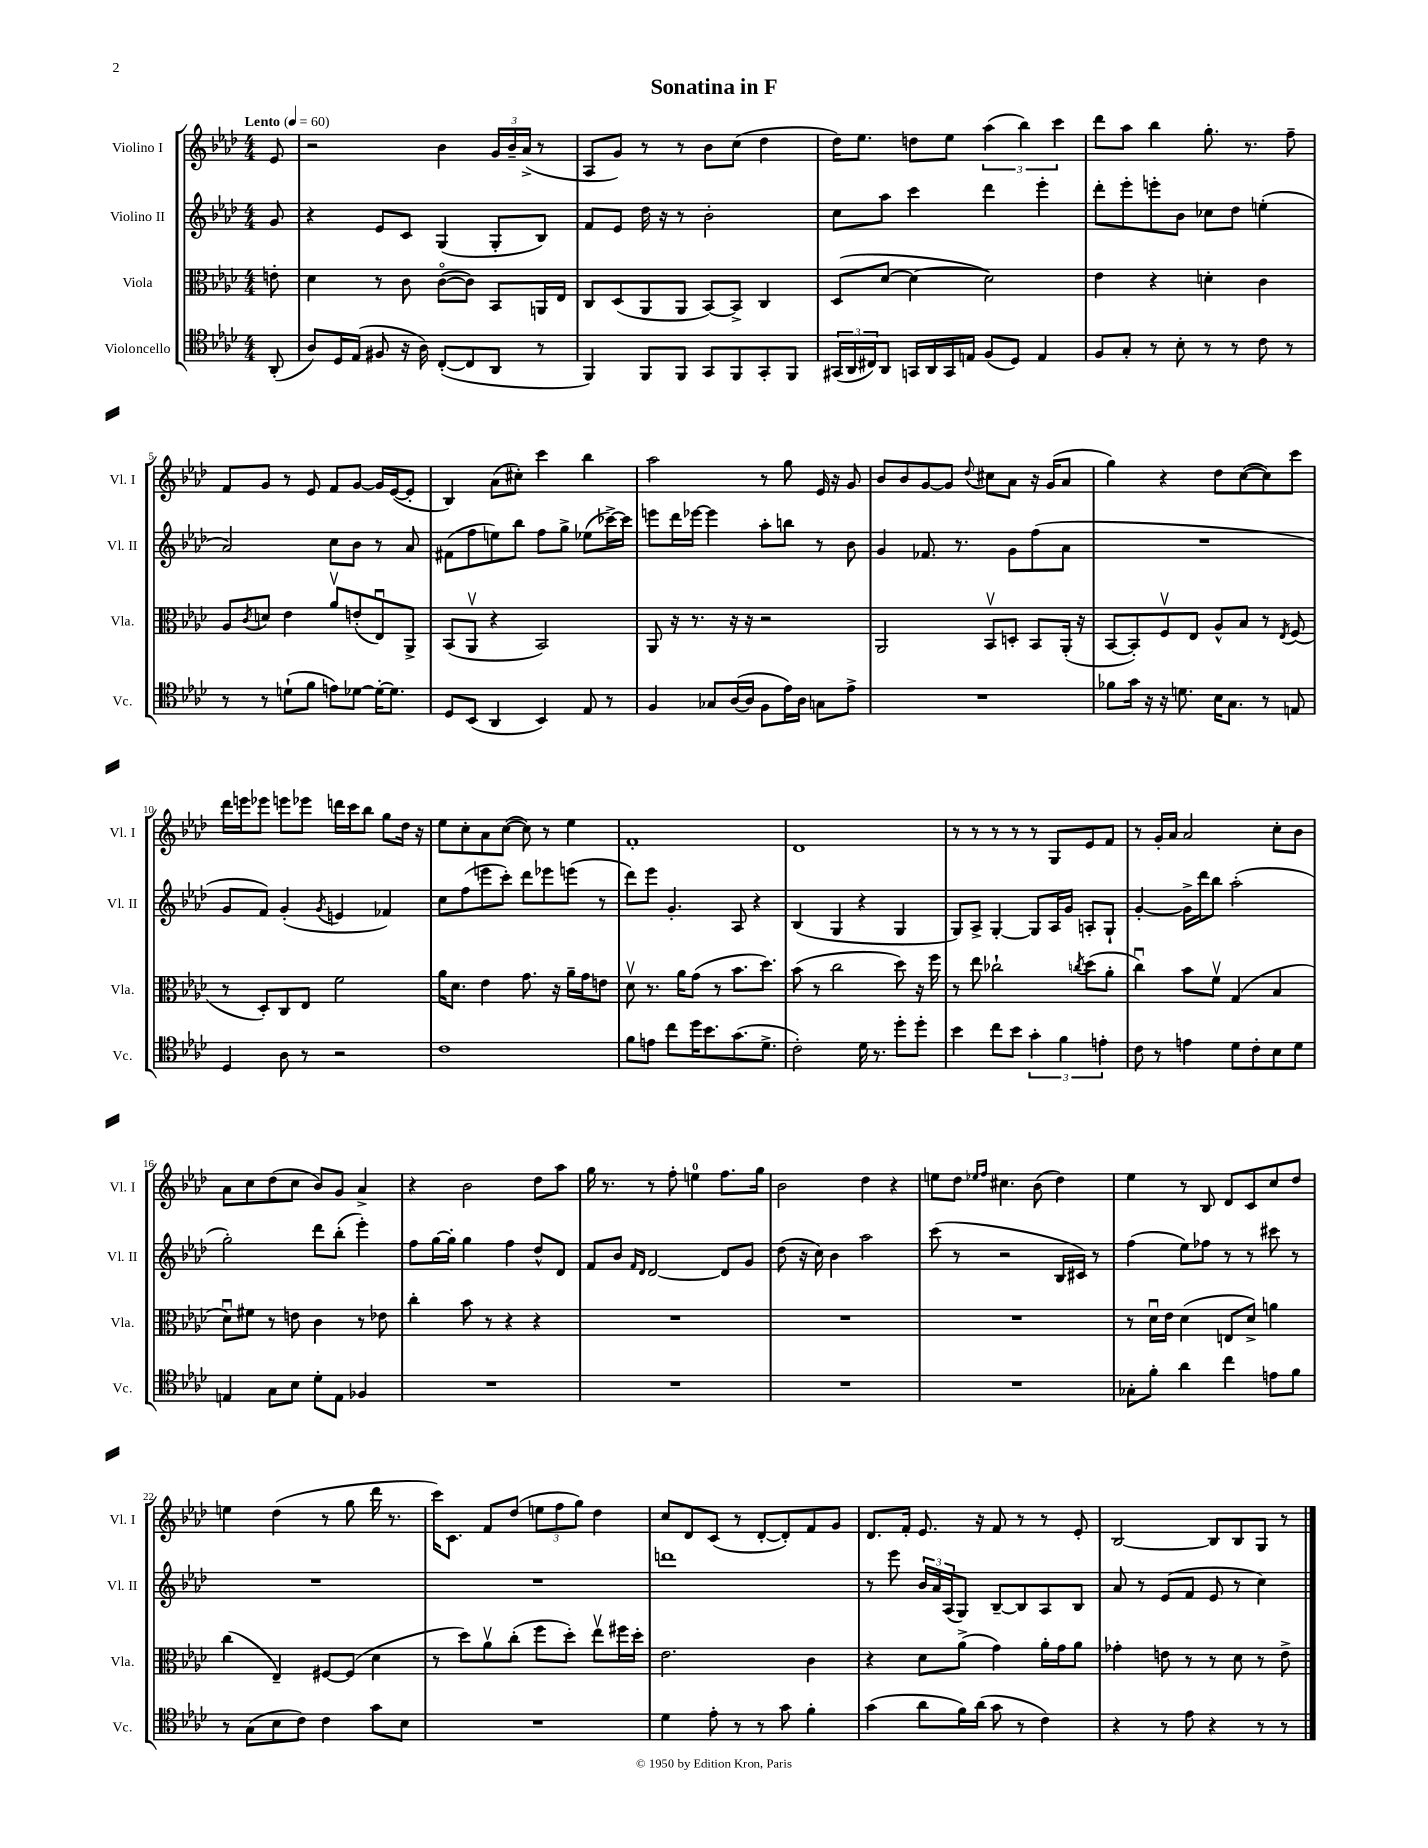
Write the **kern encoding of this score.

**kern	**kern	**kern	**kern
*staff4	*staff3	*staff2	*staff1
*clefC4	*clefC3	*clefG2	*clefG2
*k[b-e-a-d-]	*k[b-e-a-d-]	*k[b-e-a-d-]	*k[b-e-a-d-]
*M4/4	*M4/4	*M4/4	*M4/4
*MM60	*MM60	*MM60	*MM60
(8AA-'	8e'	8g	8e-
=	=	=	=
8A-)	4d-	4r	2r
16D-	.	.	.
(16E-	.	.	.
8F#	8r	8e-	.
16r	8c	8c	.
16A-)	.	.	.
([8C'	([8co	(4G	4b-
8C]	8c])	.	.
8AA-	8BB-	8G'	24g
.	.	.	24b-~
.	.	.	(24a-^
8r	16AA	8B-)	8r
.	16E-	.	.
=	=	=	=
4FF)	8C	8f	8A-
.	(8D-	8e-	8g)
8FF	8AA-	16dd-	8r
.	.	16r	.
8FF	8AA-	8r	8r
8GG	[8BB-)	2b-'	8b-
8FF	8BB-^]	.	(8cc
8GG'	4C	.	4dd-
8FF	.	.	.
=	=	=	=
(24GG#	(8D-	8cc	16dd-)
24AA-	.	.	.
.	.	.	8.ee-
24C#)	.	.	.
8AA-	[8d-	8aa-	.
16GG	4d-_	4ccc	8dd
16AA-	.	.	.
16GG	.	.	8ee-
16E	.	.	.
(8F	2d-])	4ddd-	(6aa-
8D-)	.	.	.
.	.	.	6bb-)
4E	.	4eee-'	.
.	.	.	6ccc
=	=	=	=
8F	4e-	8ddd-'	8ddd-
8G'	.	8eee-'	8aa-
8r	4r	8eee'	4bb-
8B-'	.	8b-	.
8r	4d'	8cc-	8.gg'
8r	.	8dd-	.
.	.	.	8.r
8c	4c	(4ee'	.
8r	.	.	8ff~
=	=	=	=
8r	8A-	2a-)	8f
.	8qc	.	.
8r	8d	.	8g
(8d`	4e-	.	8r
8f	.	.	8e-
8e)	8a-v	8cc	8f
[8d-	(8e'	8b-	[8g
16d-'_	8E-u)	8r	16g]
8.d-]	.	.	([16e-
.	8AA-^	8a-	8e-']
=	=	=	=
8D-	(8BB-	(8f#	4B-)
(8BB-	8AA-v	8ff	.
4AA-	4r	8ee)	(8a-
.	.	8bb-	8cc#')
4BB-)	2BB-)	8ff	4ccc
.	.	8gg^	.
8E-	.	(8ee-	4bb-
8r	.	[16ccc-^)	.
.	.	16ccc-]	.
=	=	=	=
4F	8AA-	8eee	2aa-
.	16r	16ddd-	.
.	8.r	[16eee-	.
8G-	.	4eee-]	.
([16A-	16r	.	.
16A-]	16r	.	.
8F	2r	8aa-'	8r
16e-)	.	8bb	8gg
16A-	.	.	.
8G	.	8r	16e-
.	.	.	16r
8e-^	.	8b-	8g
=	=	=	=
1r	2AA-	4g	8b-
.	.	.	8b-
.	.	8.f-	[8g
.	.	.	8g]
.	.	8.r	.
.	.	.	8qqdd-
.	8BB-v	.	8cc#
.	8D'	8g	8a-
.	8BB-	(8ff	16r
.	.	.	(16g
.	(16AA-'	8a-	8a-
.	16r	.	.
=	=	=	=
8f-	[8BB-	1r	4gg)
16g	8BB-'])	.	.
16r	.	.	.
16r	8Fv	.	4r
8.d	.	.	.
.	8E-	.	.
16B-	8A-^^	.	8dd-
8.G	.	.	.
.	8B-	.	([8cc
8r	8r	.	8cc])
.	8qE-	.	.
8E	(8F	.	8ccc
=	=	=	=
4D-	8r	8g	16ddd-
.	.	.	16eee
.	8D-')	8f)	8eee-
8A-	8C	(4g'	8eee
8r	8E-	.	8eee-
.	.	8qg	.
2r	2f	4e	16ddd
.	.	.	16ccc
.	.	.	8bb-
.	.	4f-)	8gg
.	.	.	16dd-
.	.	.	16r
=	=	=	=
1c	16a-	8cc	8ee-
.	8.d-	.	.
.	.	(8ff	8cc'
.	4e-	8eee	8a-
.	.	8ccc')	([8cc
.	8.g	8ddd-	8cc])
.	.	8eee-	8r
.	16r	.	.
.	16a-~	(8eee	4ee-
.	16g	.	.
.	8e	8r	.
=	=	=	=
8f	8d-v	8ddd-)	1f'
8e	8.r	8eee-	.
8cc	.	4.g'	.
.	16a-	.	.
16dd-	(8g	.	.
8.b-	.	.	.
.	8r	.	.
(8.g	8.b-	8A-	.
.	.	4r	.
8.d-^	8.dd-)	.	.
=	=	=	=
2c')	(8b-	(4B-	1d-
.	8r	.	.
.	2cc	4G	.
16d-	.	4r	.
8.r	.	.	.
8dd-'	8dd-)	4G	.
8dd-'	16r	.	.
.	16ff	.	.
=	=	=	=
4b-	8r	8G)	8r
.	8ee-	8A-^	8r
8cc	2cc-`	[4G'	8r
8b-	.	.	8r
6g'	.	8G]	8r
.	.	16A-	8G
6f	.	.	.
.	.	16g	.
.	8qcc	.	.
.	(8dd-	8A'	8e-
6e'	.	.	.
.	8a-'	8G`	8f
=	=	=	=
8c	4ccu)	[4g'	8r
8r	.	.	16g'
.	.	.	16a-
4e	8b-	16g^]	2a-
.	.	16ddd-	.
.	8fv	8bb-	.
8d-	(4G	(2aa-'	.
8c'	.	.	.
8B-	4B-	.	8cc'
8d-	.	.	8b-
=	=	=	=
4E	8d-u)	2gg')	8a-
.	8f#	.	8cc
8G	8r	.	(8dd-
8B-	8e	.	8cc
8d-'	4c	8ddd-	8b-)
8E	.	(8bb-'	8g
4F-	8r	4eee-')	4a-^
.	8e-	.	.
=	=	=	=
1r	4cc'	8ff	4r
.	.	[16gg	.
.	.	16gg']	.
.	8b-	4gg	2b-
.	8r	.	.
.	4r	4ff	.
.	4r	8dd-^^	8dd-
.	.	8d-	8aa-
=	=	=	=
1r	1r	8f	16gg
.	.	.	8.r
.	.	8b-	.
.	.	16qqf	.
.	.	16qqd-	.
.	.	[2d-	8r
.	.	.	8ff'
.	.	.	4ee
.	.	8d-]	8.ff
.	.	8g	.
.	.	.	16gg
=	=	=	=
1r	1r	(8dd-	2b-
.	.	16r	.
.	.	16cc)	.
.	.	4b-	.
.	.	2aa-	4dd-
.	.	.	4r
=	=	=	=
1r	1r	(8ccc	8ee
.	.	8r	8dd-
.	.	.	16qqee-
.	.	.	16qqff
.	.	2r	4.cc#
.	.	.	(8b-
.	.	16B-	4dd-)
.	.	16c#)	.
.	.	8r	.
=	=	=	=
8G-'	8r	(4ff	4ee-
8f'	16d-u	.	.
.	16e-	.	.
4a-	(4d-	8ee-)	8r
.	.	8ff-	8B-
4cc	8E	8r	8d-
.	8d-^)	8r	8c
8e	4a	8ccc#	8cc
8f	.	8r	8dd-
=	=	=	=
8r	(4cc	1r	4ee
(8G	.	.	.
8B-	4E-~)	.	(4dd-
8c)	.	.	.
4c	[8F#	.	8r
.	(8F#]	.	8gg
8g	4d-	.	16ddd-
.	.	.	8.r
8B-	.	.	.
=	=	=	=
1r	8r	1r	16ccc)
.	.	.	8.c
.	8dd-)	.	.
.	8a-v	.	8f
.	(8cc'	.	(8dd-
.	8ff	.	12ee
.	.	.	12ff
.	8dd-')	.	.
.	.	.	12gg)
.	8ee-v	.	4dd-
.	16ff#	.	.
.	16dd-'	.	.
=	=	=	=
4d-	2.e-	1ddd	8cc
.	.	.	8d-
8e-'	.	.	(8c
8r	.	.	8r
8r	.	.	[8d-'
8g	.	.	8d-'])
4f'	4c	.	8f
.	.	.	8g
=	=	=	=
(4g	4r	8r	8.d-
.	.	8eee-	.
.	.	.	16f'
8a-	8d-	24b-	8.e-
.	.	24a-	.
.	.	(24A-	.
16f)	(8a-^	8G)	.
(16a-	.	.	16r
8g	4g)	[8B-~	8f
8r	.	8B-]	8r
4c)	16a-'	8A-	8r
.	16g	.	.
.	8a-	8B-	8e-'
=	=	=	=
4r	4g-'	8a-	[2B-
.	.	8r	.
8r	8e	(8e-	.
8e-	8r	8f	.
4r	8r	8e-	8B-]
.	8d-	8r	8B-
8r	8r	4cc)	8G
8r	8e^	.	8r
==	==	==	==
*-	*-	*-	*-
